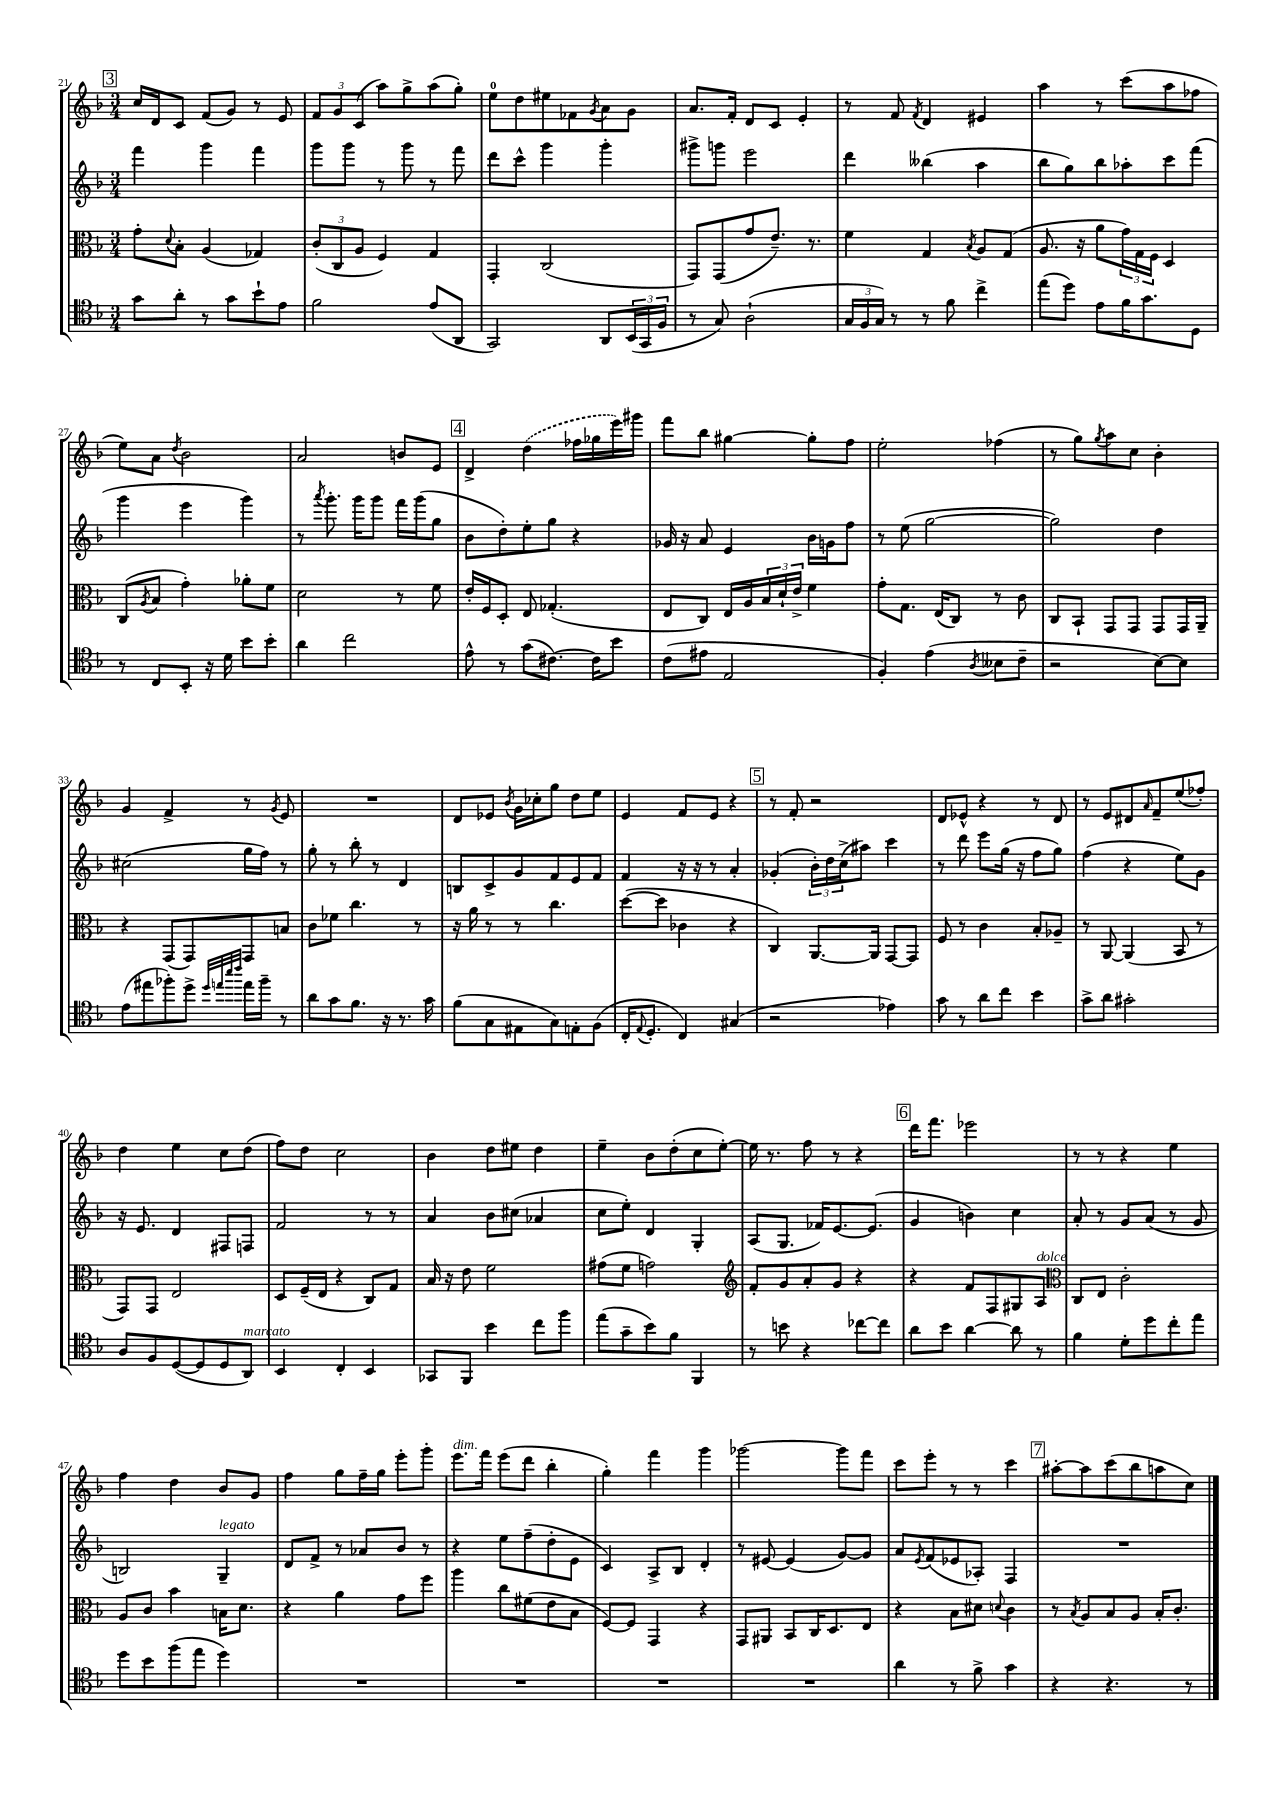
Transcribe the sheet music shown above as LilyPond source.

<<
\new StaffGroup <<
\new Staff = "s0" {
    \clef treble \key f \major \numericTimeSignature \time 3/4
    \mark \markup { \box "3" } c''16 d'16 c'8 f'8( g'8) r8 e'8 |
    \tuplet 3/2 { f'8 g'8 c'8( } a''8) g''8-> a''8( g''8-.) |
    e''8-0 d''8 eis''8 fes'8 \acciaccatura { g'8 } a'8 g'8 |
    a'8. f'16-. d'8 c'8 e'4-. |
    r8 f'8 \acciaccatura { f'8 } d'4 eis'4 |
    a''4 r8 c'''8( a''8 fes''8 |
    e''8) a'8 \acciaccatura { d''8 } bes'2 |
    a'2 b'8 e'8 |
    \mark \markup { \box "4" } d'4-> \once \slurDashed d''4( fes''16 ges''16 e'''16) gis'''16 |
    f'''8 bes''8 gis''4~ gis''8-. f''8 |
    e''2-. fes''4( |
    r8 g''8) \acciaccatura { g''8 } a''8 c''8 bes'4-. |
    g'4 f'4-> r8 \acciaccatura { g'8 } e'8 |
    R2. |
    d'8 ees'8 \acciaccatura { bes'8 } g'16 ces''16-. g''8 d''8 e''8 |
    e'4 f'8 e'8 r4 |
    \mark \markup { \box "5" } r8 f'8-. r2 |
    d'8 ees'8-^ r4 r8 d'8 |
    r8 e'8 dis'8 \grace { a'16 } f'8-- e''8( fes''8-.) |
    d''4 e''4 c''8 d''8( |
    f''8) d''8 c''2 |
    bes'4 d''8 eis''8 d''4 |
    e''4-- bes'8 d''8-.( c''8 e''8~-.) |
    e''16 r8. f''8 r8 r4 |
    \mark \markup { \box "6" } d'''16 f'''8. ees'''2 |
    r8 r8 r4 e''4 |
    f''4 d''4 bes'8 g'8 |
    f''4 g''8 f''16-- g''16 e'''8-. g'''8-. |
    e'''8.^\markup { \italic "dim." } f'''16 e'''8( d'''8 bes''4-. |
    g''4-.) f'''4 g'''4 |
    ges'''2~ ges'''8 f'''8 |
    c'''8 e'''8-. r8 r8 c'''4 |
    \mark \markup { \box "7" } ais''8~-. ais''8 c'''8( bes''8 a''8 c''8) \bar "|." |
}
\new Staff = "s1" {
    \clef treble \key f \major \numericTimeSignature \time 3/4
    \mark \markup { \box "3" } f'''4 g'''4 f'''4 |
    g'''8 g'''8 r8 g'''8 r8 f'''8 |
    d'''8 c'''8-^ g'''4 g'''4-. |
    gis'''8-> g'''8 e'''2 |
    d'''4 beses''4( a''4 |
    bes''8 g''8) bes''8 aes''8-. c'''8 f'''8( |
    g'''4 e'''4 g'''4) |
    r8 \acciaccatura { a'''8 } g'''8.-. g'''16 g'''8 f'''16 g'''16( g''8 |
    \mark \markup { \box "4" } bes'8 d''8-.) e''8-. g''8 r4 |
    ges'16 r16 a'8 e'4 bes'16 g'16 f''8 |
    r8 e''8( g''2~ |
    g''2) d''4 |
    cis''2( g''16 f''16) r8 |
    g''8-. r8 bes''8-. r8 d'4 |
    b8 c'8-> g'8 f'8 e'8 f'8 |
    f'4 r16 r16 r8 a'4-. |
    \mark \markup { \box "5" } ges'4-.( \tuplet 3/2 { bes'16-.) d''16 c''16->( } ais''8) c'''4 |
    r8 d'''8 e'''8 g''16( r16 f''8 g''8) |
    f''4( r4 e''8) g'8 |
    r16 e'8. d'4 fis8 f8 |
    f'2 r8 r8 |
    a'4 bes'8 cis''8( aes'4 |
    c''8 e''8-.) d'4 g4-. |
    a8( g8. fes'16) e'8.~ e'8.( |
    \mark \markup { \box "6" } g'4 b'4) c''4 |
    a'8-. r8 g'8 a'8( r8 g'8 |
    b2) g4--^\markup { \italic "legato" } |
    d'8 f'8-> r8 aes'8 bes'8 r8 |
    r4 e''8 f''8--( d''8-. e'8 |
    c'4) a8-> bes8 d'4-. |
    r8 eis'8~ eis'4( g'8~) g'8 |
    a'8 \acciaccatura { e'8 } f'8( ees'8 aes8-.) f4 |
    \mark \markup { \box "7" } R2. \bar "|." |
}
\new Staff = "s2" {
    \clef alto \key f \major \numericTimeSignature \time 3/4
    \mark \markup { \box "3" } g'8-. \appoggiatura { d'8 } bes8-. a4( ges4) |
    \tuplet 3/2 { c'8-.( c8 a8 } f4) g4 |
    g,4-. c2( |
    g,8) g,8( g'8 e'8.--) r8. |
    f'4 g4 \acciaccatura { bes8 } a8 g8( |
    a8. r16 a'8 \tuplet 3/2 { g'16) g16 f16 } d4 |
    c8( \acciaccatura { a8 } bes8 g'4-.) aes'8-. f'8 |
    d'2 r8 f'8 |
    \mark \markup { \box "4" } e'16-. f16 d8-. e8 ges4.-.( |
    e8 c8) e16 a16 \tuplet 3/2 { bes16 d'16-! e'16-> } f'4 |
    g'8-. g8. e16( c8) r8 c'8 |
    c8 bes,8-! g,8 g,8 g,8 g,16 a,16-- |
    r4 g,8( g,8) g,8 b8 |
    c'8 fes'8 c''4. r8 |
    r16 a'16 r8 r8 c''4. |
    d''8~( d''8 ces'4 r4 |
    \mark \markup { \box "5" } c4) a,8.~ a,16 g,8~ g,8 |
    f8 r8 c'4 bes8-. aes8-- |
    r8 a,8~ a,4( bes,8 r8 |
    g,8) g,8 e2 |
    d8 f16--( e16 r4 c8) g8 |
    bes16 r16 e'8 f'2 |
    gis'8( f'8 g'2) |
    \clef treble f'8-. g'8 a'8-. g'8 r4 |
    \mark \markup { \box "6" } r4 f'8 f8 gis8 a8^\markup { \italic "dolce" } |
    \clef alto c8 e8 c'2-. |
    a8 c'8 bes'4 b16 d'8. |
    r4 a'4 g'8 f''8 |
    a''4 c''8 fis'8( e'8 bes8 |
    f8~) f8 g,4 r4 |
    g,8 ais,8 bes,8 c16 d8. e8 |
    r4 bes8 dis'8 \appoggiatura { d'8 } c'4 |
    \mark \markup { \box "7" } r8 \acciaccatura { bes8 } a8 bes8 a8 bes16-. c'8.-. \bar "|." |
}
\new Staff = "s3" {
    \clef tenor \key f \major \numericTimeSignature \time 3/4
    \mark \markup { \box "3" } g'8 a'8-. r8 g'8 bes'8-! e'8 |
    f'2 e'8( a,8 |
    g,2) a,8 \tuplet 3/2 { bes,16( g,16 f16 } |
    r8 g8) a2-!( |
    \tuplet 3/2 { g16 f16 g16) } r8 r8 f'8 c''4-> |
    e''8( d''8) e'8 f'16 g'8. d8 |
    r8 c8 bes,8-. r16 d'16 bes'8 bes'8-. |
    a'4 c''2 |
    \mark \markup { \box "4" } e'8-^ r8 g'8( cis'8.~) cis'16 bes'8 |
    c'8( eis'8 e2 |
    f4-.) e'4( \acciaccatura { a8 } beses8 c'8-- |
    r2 bes8~) bes8 |
    e'8( eis''8 fes''8-.) d''8-> \grace { d''32 e''32 bes''32 c'''32 } e''16 fes''16-- r8 |
    a'8 g'8 f'8. r16 r8. g'16 |
    f'8( g8 eis8 g8) e8-. f8( |
    c16-. \appoggiatura { e8 } d8.-. c4) gis4( |
    \mark \markup { \box "5" } r2 ees'4) |
    g'8 r8 a'8 c''8 bes'4 |
    g'8-> a'8 gis'2-. |
    a8 f8 d8~( d8 d8 a,8^\markup { \italic "marcato" }) |
    bes,4 c4-. bes,4 |
    ges,8 f,8 bes'4 c''8 f''8 |
    e''8( g'8-- bes'8) f'8 f,4 |
    r8 b'8 r4 ces''8~ ces''8 |
    \mark \markup { \box "6" } a'8 bes'8 a'4~ a'8 r8 |
    f'4 d'8-. d''8 c''8-. e''8 |
    d''8 bes'8 f''8( e''8 d''4) |
    R2. |
    R2. |
    R2. |
    R2. |
    a'4 r8 f'8-> g'4 |
    \mark \markup { \box "7" } r4 r4. r8 \bar "|." |
}
>>
>>
\layout { \context { \Score currentBarNumber = #21 } }
